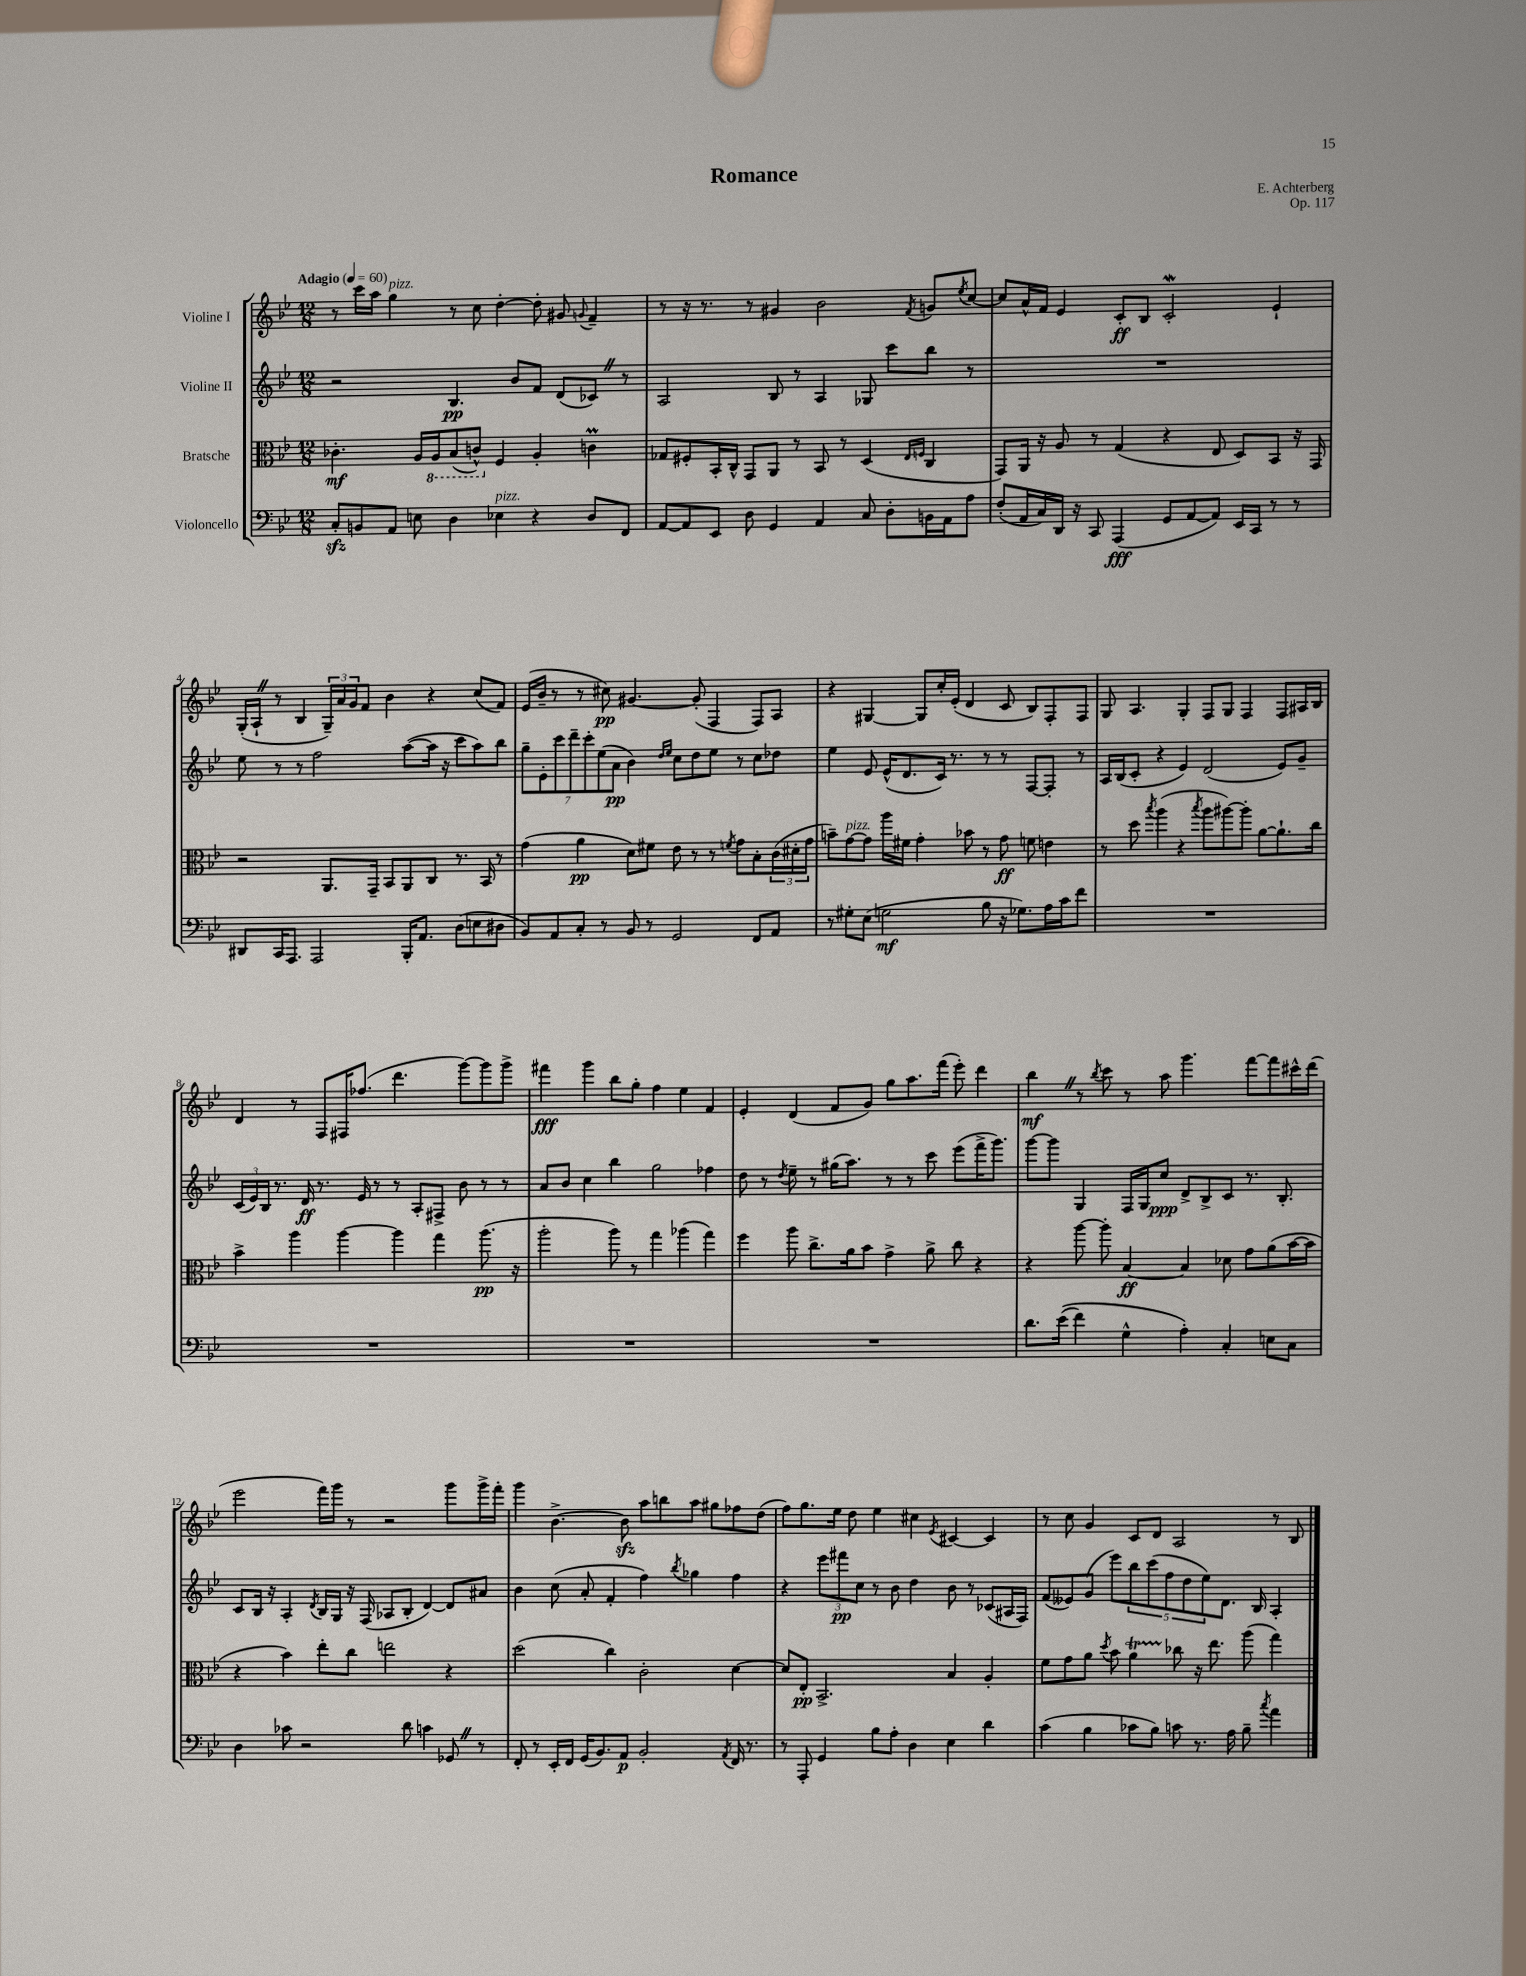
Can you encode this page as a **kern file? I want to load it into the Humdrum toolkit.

**kern	**kern	**kern	**kern
*staff4	*staff3	*staff2	*staff1
*clefF4	*clefC3	*clefG2	*clefG2
*k[b-e-]	*k[b-e-]	*k[b-e-]	*k[b-e-]
*M12/8	*M12/8	*M12/8	*M12/8
*MM60	*MM60	*MM60	*MM60
8C'	4.c-'	2r	8r
8BB	.	.	16ccc
.	.	.	16aa
8AA	.	.	4gg
8E	16A	.	.
.	16AA	.	.
4D	(8BB-	4.B-	8r
.	8C^^)	.	8cc
4E-	4F	.	[4dd'
.	.	8b-	.
4r	4A'	8f	8dd']
.	.	(8d	8g#
.	.	.	8qqg
8D	4c	8c-)	4f~
8FF	.	8r	.
=	=	=	=
[8AA	8G-	2A	8r
8AA]	8F#'	.	16r
.	.	.	8.r
8EE-	16BB-'	.	.
.	16C^^	.	.
8D	8GG	.	8r
4GG	8AA	8B-	4g#
.	8r	8r	.
4AA	8BB-	4A	2b-
.	8r	.	.
8C	(4D	8G-	.
8D'	.	8ccc	.
.	16qqE-	.	.
.	16qqF	.	8qf
16BB	4C	8bb-	8g
16AA	.	.	.
.	.	.	8qee-
8A	.	8r	[8cc
=	=	=	=
(8F'	8GG)	1.r	8cc]
16AA	16AA	.	16a^^
16C)	16r	.	16f
16DD	8A	.	4e-
16r	.	.	.
8CC	8r	.	.
(4AAA	(4G	.	8c'
.	.	.	8B-
8GG	4r	.	2c'
[8AA	.	.	.
8AA])	8E-	.	.
16EE-	8D)	.	.
16CC	.	.	.
8r	8BB-	.	4e-`
8r	16r	.	.
.	16GG	.	.
=	=	=	=
8DD#	2r	8ee-	(16G'
.	.	.	16A`
16CC	.	8r	8r
8.AAA	.	.	.
.	.	8r	4B-
2AAA	.	2ff	.
.	8.AA	.	24G~)
.	.	.	24a
.	.	.	24g
.	.	.	8f
.	16GG~	.	.
.	8BB-	.	4b-
16BBB-'	8AA	([8aa	.
8.AA	.	.	.
.	8C	16aa]	4r
.	.	16r	.
(8D	8.r	8ccc	.
8E	.	8aa)	(8cc
.	16BB-	.	.
8D#	8r	8bb-	8f)
=	=	=	=
8BB-)	(4g	14gg~	(16e-
.	.	.	16b-~
.	.	14e-'	.
8AA	.	.	8r
.	.	14ccc	.
.	.	14ddd~	.
8C'	4a	.	8r
.	.	14ccc'	.
.	.	(14ee-	.
8r	.	.	8cc#)
.	.	14a	.
8BB-	8d)	4b-)	[4.g#
8r	8f#	.	.
.	.	16qqdd	.
.	.	16qqee-	.
2GG	8e-	8cc	.
.	8r	8dd	(8g#']
.	8r	8ee-	4F
.	8qf	.	.
.	8g	8r	.
8FF	8B-'	8cc	8F)
8AA	(24c	8dd-	8A
.	24d#'	.	.
.	24g	.	.
=	=	=	=
8r	8b~)	4ee-	4r
8G#'	[8g	.	.
(8E-	8g]	8e-	[4G#
2G	16aa	(16e-^^	.
.	16f#	8.d	.
.	4g'	.	8G#]
.	.	16c)	16cc'
.	.	8.r	(16e-'
.	8b-	.	4d
8B-	8r	8r	.
16r	8g	8r	8c
8.G-)	.	.	.
.	8f	[8F	8B-)
16A	4e	8F']	8F'
16c	.	.	.
8f	.	8r	8F
=	=	=	=
1.r	8r	16A	8G
.	.	(16B-	.
.	8dd	8c'	4.A
.	8qbb-	.	.
.	(4aa	4r	.
.	4r	4e-)	4G'
.	8qbb-	.	.
.	8aa	(2d	8F
.	[8aa#)	.	8G
.	8aa#']	.	4F
.	[8a	.	.
.	8.a`]	8e-)	8F
.	.	8g~	16A#
.	16cc	.	16B-
=	=	=	=
1.r	4b-^	(24c	4d
.	.	24e-)	.
.	.	24B-	.
.	.	8.r	.
.	4aa	.	8r
.	.	16d	.
.	.	8.r	8F
.	[4aa	.	16F#
.	.	16e-	(8.ff-
.	.	8r	.
.	4aa]	8r	4.ddd
.	.	8A'	.
.	4gg	8F#^	.
.	.	8b-	[8ggg)
.	(8.aa	8r	8ggg]
.	.	8r	8ggg^
.	16r	.	.
=	=	=	=
1.r	2aa'	8a	4fff#
.	.	8b-	.
.	.	4cc	4ggg
.	8aa)	4bb-	8bb-
.	8r	.	8gg'
.	4gg	2gg	4ff
.	(4aa-	.	4ee-
.	4gg)	4ff-	4f
=	=	=	=
1.r	4ff	8dd	4e-'
.	.	8r	.
.	.	8qdd	.
.	8aa	8ee-~	(4d
.	8.cc^	8r	.
.	.	(16gg#	8f
.	16a	8.aa)	.
.	8b-	.	8g)
.	4g^	8r	8gg
.	.	8r	8.aa
.	8a^	8ccc	.
.	.	.	(16fff
.	8cc	(8eee-	8eee-')
.	4r	16fff^	4ddd
.	.	8.ggg)	.
=	=	=	=
8.d	4r	[8ggg	4bb-
.	.	8ggg]	.
&((16e-	.	.	.
4f)	[8aa	4G	8r
.	.	.	8qbb-
.	8aa']	.	8ccc
4G^^	[4B-	16F	8r
.	.	16G	.
.	.	8cc	8aa
4A'&)	4B-]	8d^	4.ggg
.	.	8B-^	.
4C'	8d-	8c	.
.	8g	8.r	[8fff
8E	(8a	.	8fff]
.	.	8.B-'	.
8C	[16b-	.	16ccc#^^
.	16b-]	.	(16ddd
=	=	=	=
4D	4r	8c	2eee-
.	.	16B-	.
.	.	16r	.
8c-	4b-)	4A'	.
2r	.	.	.
.	.	8qd	.
.	8ee-'	16B-	16fff)
.	.	16G	16ggg
.	8cc	16r	8r
.	.	(16F	.
.	2ee	8A-	2r
8d	.	8B-'	.
4c	.	[4d)	.
8GG-	4r	8d]	8ggg
8r	.	8a#	16ggg^
.	.	.	16fff'
=	=	=	=
8FF'	(2dd	4b-	4ggg
8r	.	.	.
16EE-'	.	(8cc	[4.b-^
16FF	.	.	.
(16GG	.	8a'	.
8.BB-)	.	.	.
.	4cc)	4f'	.
8AA	.	.	8b-]
2BB-'	2c'	4ff)	8aa
.	.	.	8bb
.	.	8qbb-	.
.	.	4gg-	8aa
.	.	.	8gg#
8qAA	.	.	.
16FF	[4d	4ff	8ff-
8.r	.	.	.
.	.	.	(8dd
=	=	=	=
8r	8d]	4r	8ff)
8AAA'	8E-'	.	8.gg
4GG	2.BB-^	12eee-	.
.	.	.	16ee-
.	.	12fff#	.
.	.	.	8dd
.	.	12cc	.
8B-	.	8r	4ee-
8A'	.	8b-	.
4D	.	4dd	4cc#
.	.	.	8qe-
4E-	4B-	8b-	[4c#
.	.	8r	.
4d	4A'	(8c-	4c#]
.	.	16A#	.
.	.	16F)	.
=	=	=	=
(4c	8f	(8f	8r
.	8g	8e--)	8cc
4B-	8a	(8g	4g
.	8qdd	.	.
.	8b-	8eee-)	.
8c-	4a	10bb-	8c
.	.	(10ccc	.
8B-)	.	.	8d
.	.	10ff	.
8c	8cc-	.	2A
.	.	10dd	.
8.r	16r	.	.
.	.	10ee-)	.
.	8.ee-	.	.
.	.	8.d	.
16A	.	.	.
8B-~	(8aa	.	.
.	.	16B-	.
8qcc	.	.	.
4a	4gg)	4A'	8r
.	.	.	8B-
==	==	==	==
*-	*-	*-	*-
